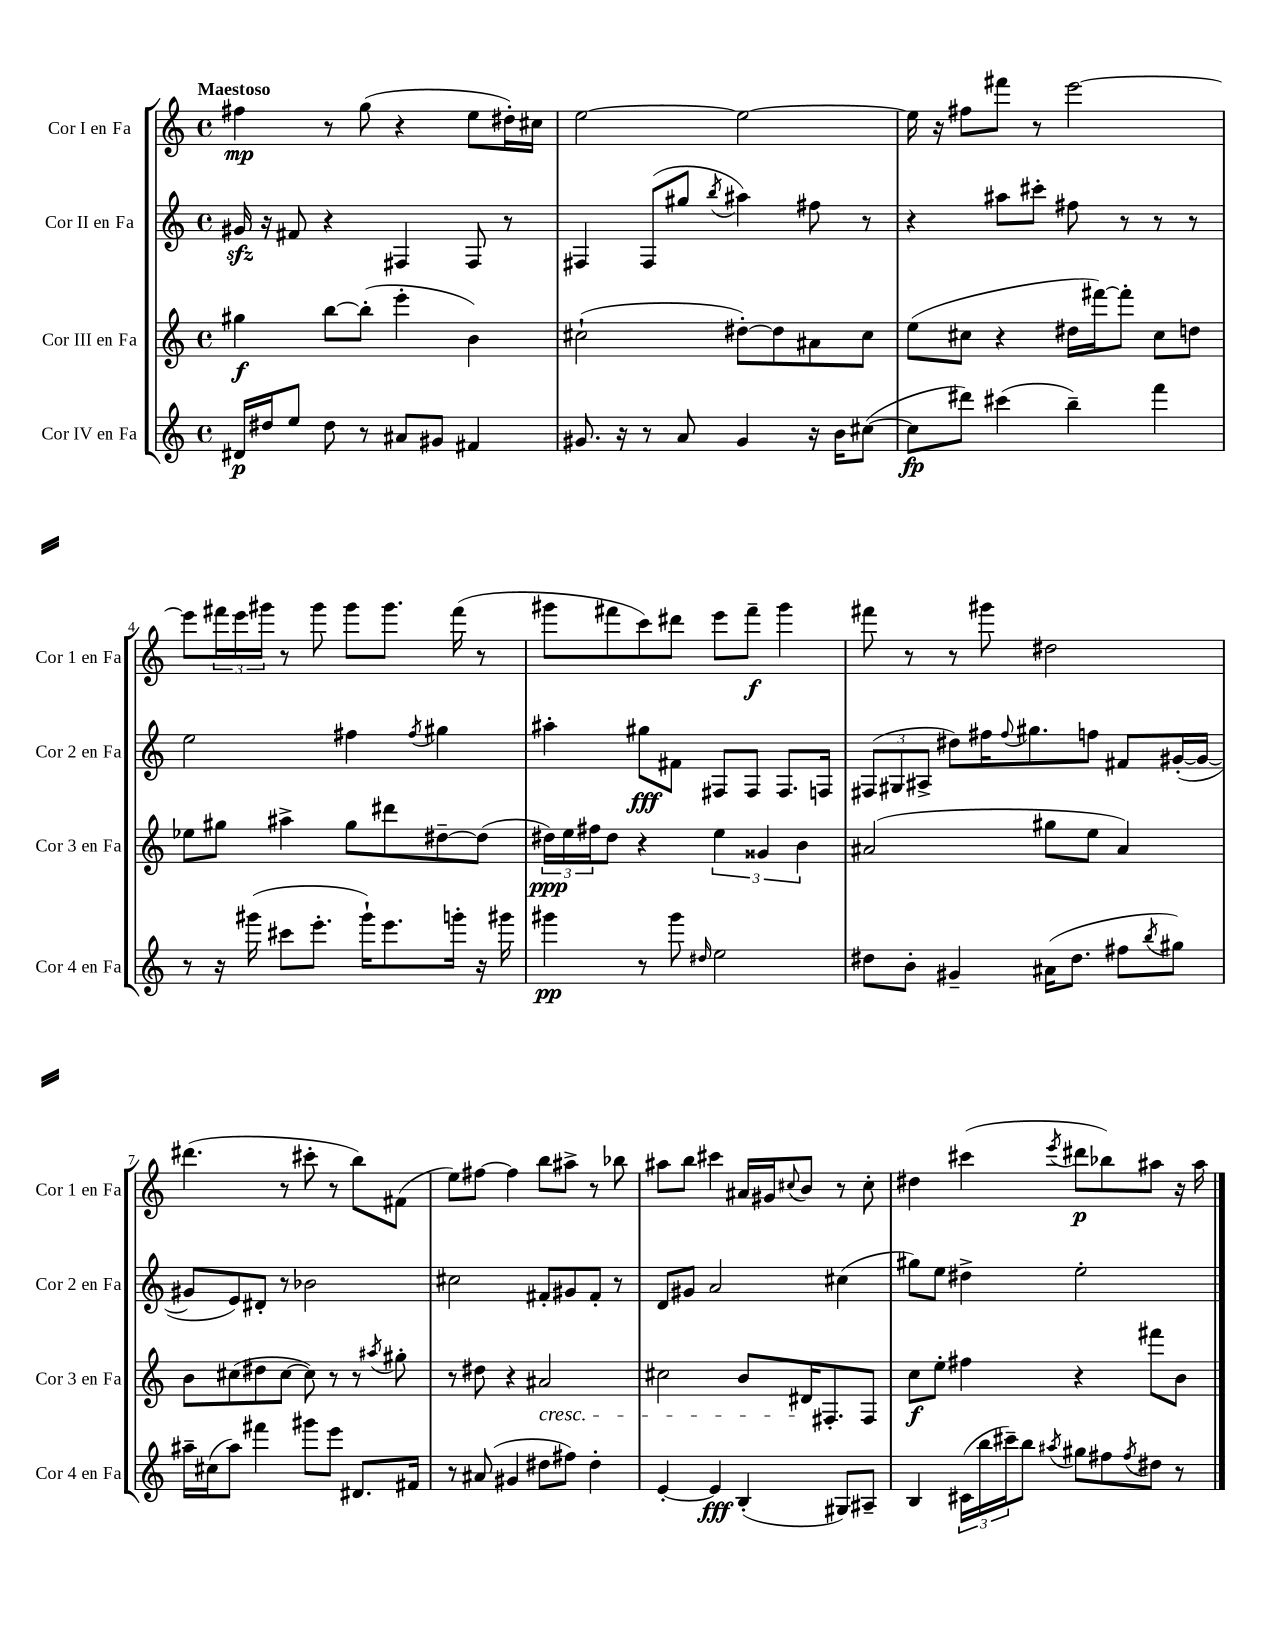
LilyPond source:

<<
\new StaffGroup <<
\new Staff = "s0" \with { instrumentName = "Cor I en Fa" shortInstrumentName = "Cor 1 en Fa" } {
    \clef treble \key c \major \defaultTimeSignature \time 4/4 \tempo "Maestoso"
    fis''4\mp r8 g''8( r4 e''8 dis''16-.) cis''16 |
    e''2~ e''2~ |
    e''16 r16 fis''8 fis'''8 r8 e'''2~ |
    e'''8 \tuplet 3/2 { fis'''16 e'''16 gis'''16 } r8 gis'''8 gis'''8 gis'''8. fis'''16( r8 |
    gis'''8 fis'''8 c'''8) dis'''8 e'''8 fis'''8--\f gis'''4 |
    fis'''8 r8 r8 gis'''8 dis''2 |
    dis'''4.( r8 cis'''8-. r8 b''8) fis'8( |
    e''8) fis''8~ fis''4 b''8 ais''8-> r8 bes''8 |
    ais''8 b''8 cis'''4 ais'16 gis'16 \appoggiatura { cis''8 } b'8 r8 cis''8-. |
    dis''4 cis'''4( \acciaccatura { e'''8 } dis'''8\p bes''8) ais''8 r16 ais''16 \bar "|." |
}
\new Staff = "s1" \with { instrumentName = "Cor II en Fa" shortInstrumentName = "Cor 2 en Fa" } {
    \clef treble \key c \major \defaultTimeSignature \time 4/4
    gis'16\sfz r16 fis'8 r4 fis4 fis8 r8 |
    fis4 fis8( gis''8 \acciaccatura { b''8 } ais''4) fis''8 r8 |
    r4 ais''8 cis'''8-. fis''8 r8 r8 r8 |
    e''2 fis''4 \acciaccatura { fis''8 } gis''4 |
    ais''4-. gis''8\fff fis'8 fis8 fis8 fis8. f16 |
    \tuplet 3/2 { fis8( gis8 ais8-> } dis''8) fis''16 \appoggiatura { fis''8 } gis''8. f''8 fis'8 gis'16~-.( gis'16~ |
    gis'8 e'8) dis'8-. r8 bes'2 |
    cis''2 fis'8-. gis'8 fis'8-. r8 |
    d'8 gis'8 a'2 cis''4( |
    gis''8) e''8 dis''4-> e''2-. \bar "|." |
}
\new Staff = "s2" \with { instrumentName = "Cor III en Fa" shortInstrumentName = "Cor 3 en Fa" } {
    \clef treble \key c \major \defaultTimeSignature \time 4/4
    gis''4\f b''8~ b''8-.( e'''4-. b'4) |
    cis''2-!( dis''8~-.) dis''8 ais'8 cis''8 |
    e''8( cis''8 r4 dis''16 fis'''16~) fis'''8-. cis''8 d''8 |
    ees''8 gis''8 ais''4-> gis''8 dis'''8 dis''8~-- dis''8( |
    \tuplet 3/2 { dis''16\ppp) e''16 fis''16 } dis''8 r4 \tuplet 3/2 { e''4 gisis'4 b'4 } |
    ais'2( gis''8 e''8 ais'4) |
    b'8 cis''8( dis''8 cis''8~ cis''8) r8 r8 \acciaccatura { ais''8 } gis''8-. |
    r8 dis''8 r4 ais'2\cresc |
    cis''2 b'8 dis'16\! fis8.-. fis8 |
    c''8\f e''8-. fis''4 r4 fis'''8 b'8 \bar "|." |
}
\new Staff = "s3" \with { instrumentName = "Cor IV en Fa" shortInstrumentName = "Cor 4 en Fa" } {
    \clef treble \key c \major \defaultTimeSignature \time 4/4
    dis'16\p dis''16 e''8 dis''8 r8 ais'8 gis'8 fis'4 |
    gis'8. r16 r8 a'8 gis'4 r16 b'16 cis''8~( |
    cis''8\fp dis'''8) cis'''4( b''4--) f'''4 |
    r8 r16 gis'''16( cis'''8 e'''8.-. gis'''16-!) e'''8. g'''16-. r16 gis'''16 |
    gis'''4\pp r8 gis'''8 \grace { dis''16 } e''2 |
    dis''8 b'8-. gis'4-- ais'16( dis''8. fis''8 \acciaccatura { b''8 } gis''8) |
    ais''16-- cis''16( ais''8) fis'''4 gis'''8 e'''8 dis'8. fis'16 |
    r8 ais'8( gis'4 dis''8 fis''8) dis''4-. |
    e'4~-. e'4\fff b4-.( gis8) ais8-- |
    b4 \tuplet 3/2 { cis'16( b''16 cis'''16--) } b''8 \acciaccatura { ais''8 } gis''8 fis''8 \acciaccatura { fis''8 } dis''8 r8 \bar "|." |
}
>>
>>
